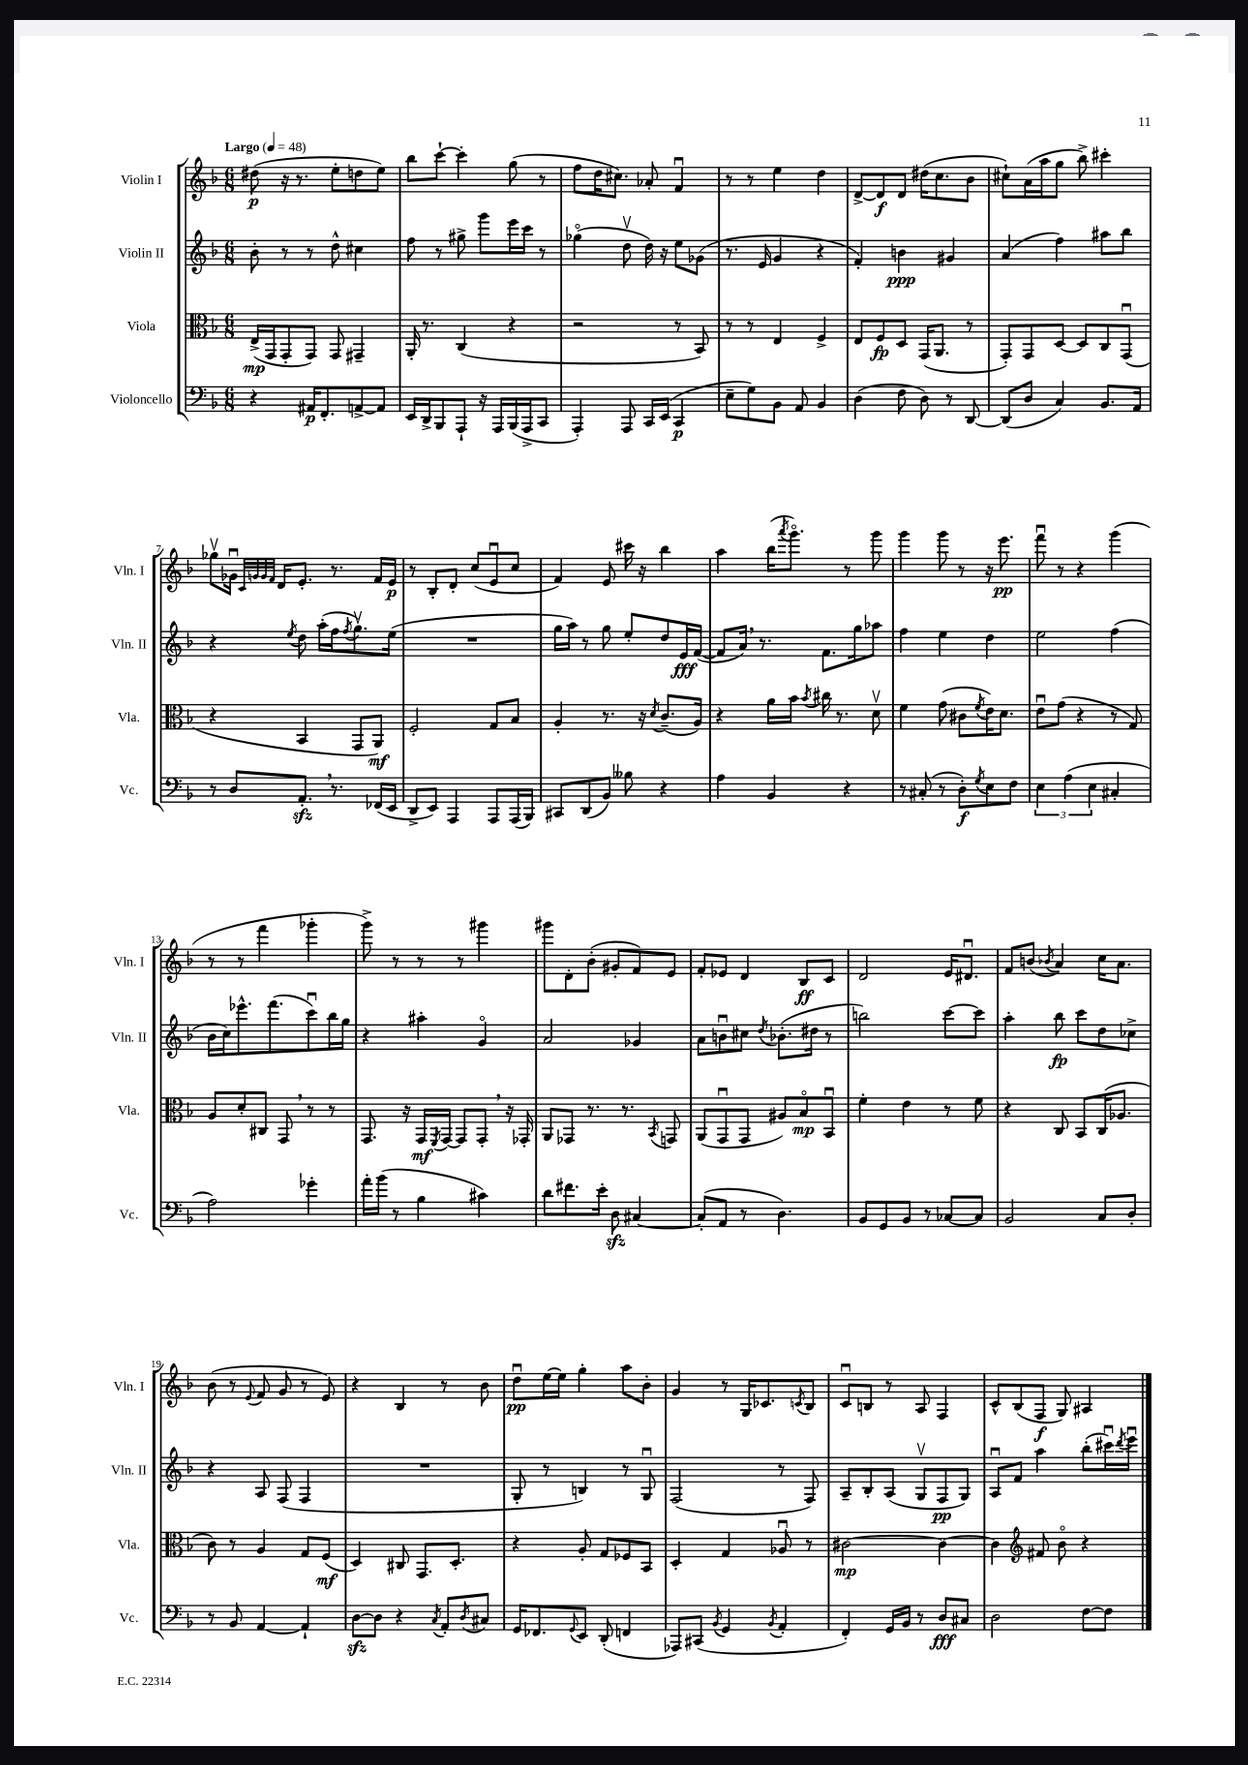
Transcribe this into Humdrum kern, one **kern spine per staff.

**kern	**dynam	**kern	**dynam	**kern	**dynam	**kern	**dynam
*part4	*part4	*part3	*part3	*part2	*part2	*part1	*part1
*staff4	*staff4	*staff3	*staff3	*staff2	*staff2	*staff1	*staff1
*I"Violoncello	*	*I"Viola	*	*I"Violin II	*	*I"Violin I	*
*I'Vc.	*	*I'Vla.	*	*I'Vln. II	*	*I'Vln. I	*
*clefF4	*	*clefC3	*	*clefG2	*	*clefG2	*
*k[b-]	*	*k[b-]	*	*k[b-]	*	*k[b-]	*
*M6/8	*	*M6/8	*	*M6/8	*	*M6/8	*
*MM48	*	*MM48	*	*MM48	*	*MM48	*
=1	=1	=1	=1	=1	=1	=1	=1
!	!	!	!	!	!	!LO:TX:a:B:t=Largo	!
4r	.	(16E^/LL	mp	8b-'\	.	(8dd#X\	p
.	.	16GG/J	.	.	.	.	.
.	.	8GG'/	.	8r	.	16r	.
.	.	.	.	.	.	8.r	.
16AA#X/KL	p	8GG/J)	.	8r	.	.	.
8.FF'/	.	.	.	.	.	.	.
.	.	8GG/	.	8dd^^\	.	8ee'\L	.
[8AAn^/	.	4GG#X~/	.	4cc#X\	.	8ddn\	.
8AA/J]	.	.	.	.	.	8ee\J)	.
=2	=2	=2	=2	=2	=2	=2	=2
16EE/LL	.	16AA'/	.	8ff\	.	8bb-\L	.
16DD^/J	.	8.r	.	.	.	.	.
8BBB-/	.	.	.	8r	.	[8ccc`\J	.
8AAA`/J	.	(4C/	.	8gg#X^\	.	4ccc'\]	.
16r	.	.	.	8ggg\L	.	.	.
16AAA/LL	.	.	.	.	.	.	.
(16BBB-/	.	4r	.	16eee\L	.	(8gg\	.
16AAA^/J	.	.	.	16ccc\JJ	.	.	.
8CC/J	.	.	.	8r	.	8r	.
=3	=3	=3	=3	=3	=3	=3	=3
4AAA'/)	.	2r	.	(4gg-X\	.	8ff\L	.
.	.	.	.	.	.	16dd\K	.
.	.	.	.	.	.	8.cc#X\J)	.
8AAA/	.	.	.	8ddv\	.	.	.
16CC/LL	.	.	.	16dd\)	.	8a-X'/	.
(16EE/JJ	.	.	.	16r	.	.	.
4CC/	p	8r	.	8ee\L	.	4fu/	.
.	.	8BB-/)	.	(8g-X\J	.	.	.
=4	=4	=4	=4	=4	=4	=4	=4
8E~\L	.	8r	.	8.r	.	8r	.
8G\)	.	8r	.	.	.	8r	.
.	.	.	.	16e/	.	.	.
8BB-\J	.	4E/	.	4g/	.	4ee\	.
8AA/	.	.	.	.	.	.	.
4BB-/	.	4F^/	.	4r	.	4dd\	.
=5	=5	=5	=5	=5	=5	=5	=5
(4D\	.	8E/L	.	4f'/)	.	[8d^/L	.
.	.	8F/	fp	.	.	8d/]	f
8F\	.	8D/J	.	4bn\	ppp	8d/J	.
8D\)	.	(16GG/KL	.	.	.	(16dd#X\KL	.
.	.	8.AA/J	.	.	.	8.cc\	.
8r	.	.	.	4g#X/	.	.	.
[8DD/	.	8r	.	.	.	8b-\J	.
=6	=6	=6	=6	=6	=6	=6	=6
(8DD/L]	.	8GG'/L)	.	(4a/	.	8cc#X`\L)	.
8D/J	.	8GG/	.	.	.	(16a\L	.
.	.	.	.	.	.	16aa\J	.
4C/)	.	[8D/J	.	4ff\)	.	8gg\J	.
.	.	8D/L]	.	.	.	8bb-^\)	.
8.BB-/L	.	8C/	.	8aa#X\L	.	4ccc#X'\	.
.	.	(8GGu/J	.	8bb-\J	.	.	.
16AA/Jk	.	.	.	.	.	.	.
!!LO:LB:g=z
=7	=7	=7	=7	=7	=7	=7	=7
8r	.	4r	.	4r	.	8gg-Xv\L	.
8D/L	.	.	.	.	.	16g-Xu\Jk	.
.	.	.	.	.	.	32qqc/LLL	.
.	.	.	.	.	.	32qqgn/	.
.	.	.	.	.	.	32qqg/	.
.	.	.	.	.	.	32qqf/JJJ	.
.	.	.	.	.	.	16d/KL	.
.	.	.	.	8qee/	.	.	.
8.AAzz',/J	.	4BB-/	.	8dd\	.	8.e'/J	.
.	.	.	.	(16aa'\LL	.	.	.
8.r	.	.	.	16ff\J	.	8.r	.
.	.	.	.	8qff/	.	.	.
.	.	8GG/L	.	8.ggv\)	.	.	.
(16FF-X/LL	.	8AA/J)	mf	.	.	16f/LL	.
16EE/JJ	.	.	.	(16ee\Jk	.	16e/JJ	p
=8	=8	=8	=8	=8	=8	=8	=8
8DD^/L	.	2F'/	.	2.r	.	8r	.
8EE/J)	.	.	.	.	.	8B-'/L	.
4AAA/	.	.	.	.	.	8d'/J	.
.	.	.	.	.	.	(8cc/L	.
8AAA/L	.	8G/L	.	.	.	8eu/	.
(16AAA/L	.	8B-/J	.	.	.	8cc/J	.
16BBB-/JJ)	.	.	.	.	.	.	.
=9	=9	=9	=9	=9	=9	=9	=9
8CC#X/L	.	4A'/	.	16gg\LL	.	4f/)	.
.	.	.	.	16aa\JJ)	.	.	.
(8DD/	.	.	.	8r	.	.	.
8BB-/J)	.	8.r	.	8gg\	.	8e/	.
8B--X\	.	.	.	8ee'/L	.	16ccc#X\	.
.	.	16r	.	.	.	16r	.
.	.	8qd/	.	.	.	.	.
4r	.	(8.c~/L	.	8dd/	.	4bb-\	.
.	.	.	.	16e/L	fff	.	.
.	.	16A/Jk)	.	([16f/JJ	.	.	.
=10	=10	=10	=10	=10	=10	=10	=10
4A\	.	4r	.	8f/L]	.	4aa\	.
.	.	.	.	16a,/Jk)	.	.	.
.	.	.	.	8.r	.	.	.
4BB-/	.	16a\LL	.	.	.	(16bb-\KL	.
.	.	.	.	.	.	8qaaa/	.
.	.	16b-\JJ	.	.	.	8.ggg\J)	.
.	.	8qb-/	.	.	.	.	.
.	.	16cc#X\	.	8.f\L	.	.	.
.	.	8.r	.	.	.	.	.
4r	.	.	.	.	.	8r	.
.	.	.	.	16gg\k	.	.	.
.	.	8dv\	.	8aa-X\J	.	8ggg\	.
=11	=11	=11	=11	=11	=11	=11	=11
8r	.	4f\	.	4ff\	.	4ggg\	.
(8C#X'/	.	.	.	.	.	.	.
8r	.	(8g\	.	4ee\	.	8ggg\	.
8D'\L)	f	8c#X\L	.	.	.	8r	.
8qG/	.	8qf/	.	.	.	.	.
8E\	.	16e\K)	.	4dd\	.	16r	.
.	.	8.d\J	.	.	.	8.eee\	pp
8F\J	.	.	.	.	.	.	.
=12	=12	=12	=12	=12	=12	=12	=12
6E\	.	8eu\L	.	2ee\	.	8fffu\	.
.	.	(8g\J	.	.	.	8r	.
(6A\	.	.	.	.	.	.	.
.	.	4r	.	.	.	4r	.
6E\	.	.	.	.	.	.	.
4C#X'/	.	8r	.	(4ff\	.	(4ggg\	.
.	.	8G/)	.	.	.	.	.
!!LO:LB:g=z
=13	=13	=13	=13	=13	=13	=13	=13
2A\)	.	8A/L	.	16b-\LL	.	8r	.
.	.	.	.	16cc\J)	.	.	.
.	.	8d'/	.	8.eee-X^^\	.	8r	.
.	.	8C#X/J	.	.	.	4fff\	.
.	.	.	.	(8.fff\	.	.	.
.	.	8GG,/	.	.	.	.	.
4g-X'\	.	8r	.	8cccu\)	.	4ggg-X'\	.
.	.	8r	.	16bb-\L	.	.	.
.	.	.	.	16gg\JJ	.	.	.
=14	=14	=14	=14	=14	=14	=14	=14
16a'\LL	.	8.GG/	.	4r	.	8ggg^\)	.
(16b-\JJ	.	.	.	.	.	.	.
8r	.	.	.	.	.	8r	.
.	.	16r	.	.	.	.	.
4B-\	.	16GG/LL	mf	4aa#X'\	.	8r	.
.	.	8qFF/	.	.	.	.	.
.	.	[16GG/JJ	.	.	.	.	.
.	.	8GG/L]	.	.	.	8r	.
4c#X\)	.	8GG',/J	.	4g/	.	4ggg#X\	.
.	.	16r	.	.	.	.	.
.	.	16GG-X'/	.	.	.	.	.
=15	=15	=15	=15	=15	=15	=15	=15
8d\L	.	8AA/L	.	2a/	.	8ggg#X\L	.
8.f#X\	.	8GG-X/J	.	.	.	8d'\	.
.	.	8.r	.	.	.	(8b-'\J	.
16e'\Jk	.	.	.	.	.	.	.
8Dzz\	.	.	.	.	.	8g#X'/L	.
.	.	8.r	.	.	.	.	.
[4C#X/	.	.	.	4g-X/	.	8f/)	.
.	.	8qBB-/	.	.	.	.	.
.	.	8GGn/	.	.	.	8e/J	.
=16	=16	=16	=16	=16	=16	=16	=16
(8C#'/L]	.	(8AA/L	.	8a\L	.	8f'/L	.
8AA/J	.	8GGu/	.	8bnu\	.	8e-X/J	.
8r	.	8GG/J	.	8cc#X\J	.	4d/	.
.	.	.	.	8qdd/	.	.	.
4.D\)	.	8A#X/L)	.	(8.b-X'\L	.	.	.
.	.	8B-/	mp	.	.	8B-/L	ff
.	.	.	.	16dd#X\Jk	.	.	.
.	.	8BB-u/J	.	8r	.	8c/J	.
=17	=17	=17	=17	=17	=17	=17	=17
8BB-/L	.	4f'\	.	2bbn\)	.	2d/	.
8GG/	.	.	.	.	.	.	.
8BB-/J	.	4e\	.	.	.	.	.
8r	.	.	.	.	.	.	.
[8C-X/L	.	8r	.	[8ccc\L	.	16e/KL	.
.	.	.	.	.	.	8.d#Xu/J	.
8C-/J]	.	8f\	.	8ccc\J]	.	.	.
=18	=18	=18	=18	=18	=18	=18	=18
2BB-/	.	4r	.	4aa'\	.	8f/L	.
.	.	.	.	.	.	(8bn/J	.
.	.	.	.	.	.	8qb-X/	.
.	.	8C/	.	8bb-\	fp	4a/)	.
.	.	8BB-/L	.	8ccc\L	.	.	.
8C/L	.	(16C/K	.	8dd\	.	16cc\KL	.
.	.	8.A-X/J	.	.	.	8.a\J	.
8D'/J	.	.	.	8cc-X^\J	.	.	.
!!LO:LB:g=z
=19	=19	=19	=19	=19	=19	=19	=19
8r	.	8c\)	.	4r	.	(8b-\	.
8BB-/	.	8r	.	.	.	8r	.
.	.	.	.	.	.	8qqe/	.
[4AA/	.	4A/	.	8A/	.	8f/	.
.	.	.	.	(8F/	.	8g/	.
4AA`/]	.	8G/L	.	4F/	.	8r	.
.	.	(8F/J	mf	.	.	8e/)	.
=20	=20	=20	=20	=20	=20	=20	=20
[8Dzz\L	.	4D/)	.	2.r	.	4r	.
8D\J]	.	.	.	.	.	.	.
4r	.	8C#X/	.	.	.	4B-/	.
.	.	8.GG/L	.	.	.	.	.
8qC/	.	.	.	.	.	.	.
8AA'/L	.	.	.	.	.	8r	.
.	.	8.D'/J	.	.	.	.	.
8qD/	.	.	.	.	.	.	.
8C#X/J	.	.	.	.	.	8b-\	.
=21	=21	=21	=21	=21	=21	=21	=21
16GG/KL	.	4r	.	8G'/	.	8ddu\L	pp
8.FF-X/	.	.	.	.	.	.	.
.	.	.	.	8r	.	[16ee\L	.
.	.	.	.	.	.	16ee\JJ]	.
8qqGG/	.	.	.	.	.	.	.
8EE/J	.	8A'/	.	4Bn/)	.	4gg'\	.
(8DD'/	.	8G/L	.	.	.	.	.
4FFn/	.	8F-X/	.	8r	.	8aa\L	.
.	.	8BB-/J	.	8Gu/	.	8b-'\J	.
=22	=22	=22	=22	=22	=22	=22	=22
8AAA-X/L)	.	4D'/	.	(2F/	.	4g/	.
(8CC#X/J	.	.	.	.	.	.	.
8qBB-/	.	.	.	.	.	.	.
4GG/	.	4G/	.	.	.	8r	.
.	.	.	.	.	.	16G/KL	.
.	.	.	.	.	.	8.c-X/	.
8qBB-/	.	.	.	.	.	.	.
4AA'/	.	8A-Xu/	.	8r	.	.	.
.	.	.	.	.	.	8qcn/	.
.	.	8r	.	8F/)	.	8B-/J	.
=23	=23	=23	=23	=23	=23	=23	=23
4FF'/)	.	[2c#X\	mp	8A~/L	.	8cu/L	.
.	.	.	.	8B-'/	.	8Bn/J	.
16GG/LL	.	.	.	(8A/J	.	8r	.
16BB-/JJ	.	.	.	.	.	.	.
8r	.	.	.	8Gv/L	.	8A/	.
8D/L	fff	4c#\_	.	8F/	pp	4F/	.
8C#X/J	.	.	.	8G/J)	.	.	.
=24	=24	=24	=24	=24	=24	=24	=24
2D\	.	4c#\]	.	8Au/L	.	8c^^/L	.
.	.	.	.	8f/J	.	(8B-/	.
*	*	*clefG2	*	*	*	*	*
.	.	8f#X/	.	4aa\	.	8F/J	f
.	.	8b-\	.	.	.	8G/)	.
[8F\L	.	4r	.	(8bb-'\L	.	4A#X/	.
8F\J]	.	.	.	16ccc#Xu\L)	.	.	.
.	.	.	.	8qddd/	.	.	.
.	.	.	.	16eeeu\JJ	.	.	.
==	==	==	==	==	==	==	==
*-	*-	*-	*-	*-	*-	*-	*-
